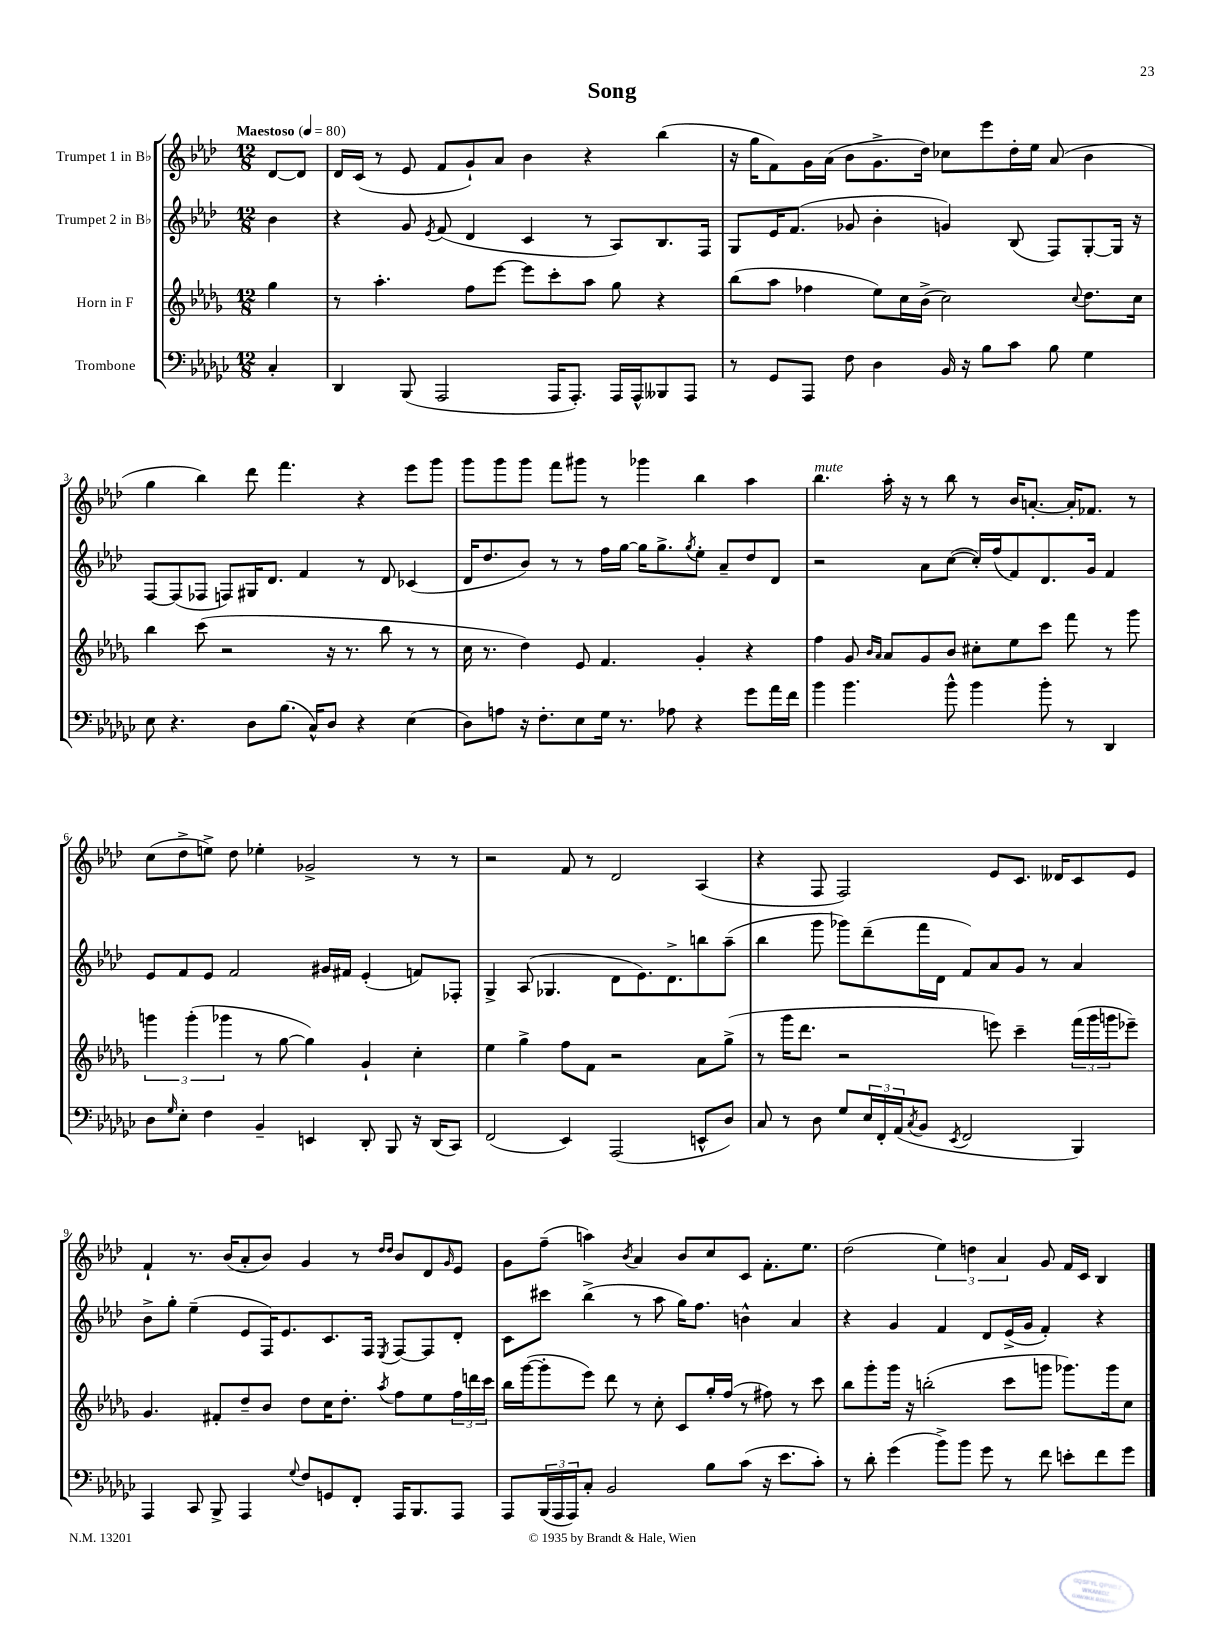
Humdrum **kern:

**kern	**kern	**kern	**kern
*staff4	*staff3	*staff2	*staff1
*clefF4	*clefG2	*clefG2	*clefG2
*k[b-e-a-d-g-c-]	*k[b-e-a-d-g-]	*k[b-e-a-d-]	*k[b-e-a-d-]
*M12/8	*M12/8	*M12/8	*M12/8
*MM80	*MM80	*MM80	*MM80
4C-'	4gg-	4b-	[8d-
.	.	.	8d-]
=	=	=	=
4DD-	8r	4r	16d-
.	.	.	(16c
.	4.aa-'	.	8r
(8BBB-	.	8g	8e-
.	.	8qe-	.
2AAA-	.	(8f	8f
.	8ff	4d-	8g`)
.	[8eee-	.	8a-
.	8eee-]	4c	4b-
16AAA-	8ccc'	.	.
8.AAA-')	.	.	.
.	8aa-	8r	4r
16AAA-	8gg-	8A-)	.
16AAA-^^	.	.	.
8BBB--	4r	8.B-	(4bb-
8AAA-	.	.	.
.	.	16F	.
=	=	=	=
8r	(8bb-	8G	16r
.	.	.	16gg
8GG-	8aa-	16e-	8f)
.	.	(8.f	.
8AAA-	4ff-	.	16g
.	.	.	(16a-
8F	.	8g-	8b-
4D-	8ee-)	4b-'	8.g^
.	16cc	.	.
.	(16b-^	.	16dd-)
16BB-	2cc)	4g)	8cc-
16r	.	.	.
8B-	.	.	8eee-
8c-	.	(8B-	16dd-'
.	.	.	16ee-
8B-	.	8F)	(8a-
.	8qqcc	.	.
4G-	8.dd-	[8G'	4b-
.	.	16G]	.
.	16cc	16r	.
=	=	=	=
8E-	4bb-	[8F	4gg
4.r	.	(8F]	.
.	(8ccc	8F-	4bb-)
.	2r	8F)	.
8D-	.	16G#	8ddd-
.	.	8.d-	.
(8.B-	.	.	4.fff
.	.	4f	.
16C-^^)	.	.	.
8D-	16r	.	.
.	8.r	.	.
4r	.	8r	4r
.	8bb-	8d-	.
(4E-	8r	(4c-	8eee-
.	8r	.	8ggg
=	=	=	=
8D-)	16cc	16d-	8ggg
.	8.r	8.dd-	.
8A	.	.	8ggg
16r	4dd-)	8b-)	8ggg
8.F'	.	.	.
.	.	8r	8fff
8E-	8e-	8r	8ggg#
16G-	4.f	16ff	8r
8.r	.	[16gg	.
.	.	16gg]	4ggg-
.	.	8.gg^	.
8A-	.	.	.
.	.	8qgg	.
4r	4g-'	8ee-'	4bb-
.	.	8a-~	.
8g-	4r	8dd-	4aa-
16a-	.	8d-	.
16f	.	.	.
=	=	=	=
4b-	4ff	2r	4.bb-
4.b-	8g-	.	.
.	16qqb-	.	.
.	16qqa-	.	.
.	8a-	.	16aa-'
.	.	.	16r
.	8g-	8a-	8r
8b-^^	8b-	([8cc	8bb-
4b-	8cc#'	16cc'])	8r
.	.	(16ff	.
.	8ee-	8f)	16b-
.	.	.	[8.a'
8b-'	8ccc	8.d-	.
8r	8fff	.	16a']
.	.	16g	8.f-
4DD-	8r	4f	.
.	8ggg-	.	8r
=	=	=	=
8D-	6ggg	8e-	(8cc
16qqG-	.	.	.
8E-'	.	8f	8dd-^
.	(6ggg'	.	.
4F	.	8e-	8ee^)
.	6ggg-	.	.
.	.	2f	8dd-
4BB-~	8r	.	4ee-'
.	[8gg-	.	.
4EE	4gg-])	.	2g-^
.	.	16g#	.
.	.	16f#	.
8DD-'	4g-`	(4e-'	.
8BBB-	.	.	.
16r	4cc'	8f)	8r
(16DD-	.	.	.
8CC-)	.	8F-'	8r
=	=	=	=
(2FF	4ee-	4G^	2r
.	4gg-^	(8A-	.
.	.	4.G-	.
4EE-)	8ff	.	8f
.	8f	.	8r
(2AAA-	2r	8d-	2d-
.	.	8.e-)	.
.	.	8.d-^	.
8EE^^	8a-	8bb	(4A-
8D-)	(8gg-^	(8aa-~	.
=	=	=	=
8C-	8r	4bb-	4r
8r	16ggg-	.	.
.	8.ddd-	.	.
8D-	.	8ggg	8F
8G-	2r	8ggg-)	2F)
24E-	.	(8ddd-~	.
24FF'	.	.	.
(24AA-	.	.	.
8qC-	.	.	.
8BB-	.	16fff	.
.	.	16d-	.
8qEE-	.	.	.
2FF	.	8f)	.
.	8eee)	8a-	8e-
.	4ccc~	8g	8.c
.	.	8r	.
.	.	.	16d--
4BBB-)	(24fff	4a-	8c
.	24ggg-	.	.
.	24ggg	.	.
.	8eee-~)	.	8e-
=	=	=	=
4AAA-	4.g-	8b-^	4f`
.	.	8gg'	.
8CC-	.	(4ee-~	8.r
8BBB-^	8f#'	.	.
.	.	.	(16b-
4AAA-	8dd-~	8e-	8a-'
.	8b-	16F)	8b-)
.	.	8.e-	.
8qqG-	.	.	.
8F	8dd-	.	4g
8GG	16cc	8.c	.
.	8.dd-'	.	.
8FF'	.	.	8r
.	.	16F	.
.	.	.	16qqdd-
.	8qaa-	8qE-	16qqdd-
16AAA-	8ff	[8F	8b-
8.BBB-	.	.	.
.	8ee-	8F]	8d-
.	.	.	16qqg
8AAA-	24ff	8d-'	8e-
.	24ddd	.	.
.	24ccc	.	.
=	=	=	=
8AAA-	16bb-	8c	8g
.	([16ggg-	.	.
(24BBB-	8ggg-']	8ccc#	(8ff~
24AAA-	.	.	.
24AAA-)	.	.	.
8C-'	8eee-)	(4bb-^	4aa)
2BB-	8ddd-	.	.
.	.	.	8qb-
.	8r	8r	4a-
.	8cc'	8aa-	.
.	8c	16gg)	8b-
.	.	8.ff	.
8B-	16gg-'	.	8cc
.	(16ff	.	.
(8c-	8r	4b^^	8c
16r	8ff#)	.	8.f'
8.e-	.	.	.
.	8r	4a-	.
.	.	.	8.ee-
8c-')	8ccc	.	.
=	=	=	=
8r	8bb-	4r	(2dd-
8d-'	8ggg-'	.	.
(4g-	16ggg-	4g	.
.	16r	.	.
.	(2bb'	.	.
8b-^)	.	4f	6ee-)
8b-	.	.	.
.	.	.	6dd
8g-	.	8d-	.
.	.	.	6a-
8r	8ccc	(16e-^	.
.	.	16g	.
8f	8ggg	4f')	8g
8e'	8.ggg-)	.	16f
.	.	.	16c
8f	.	4r	4B-
.	16ggg-	.	.
8g-	8cc	.	.
==	==	==	==
*-	*-	*-	*-
